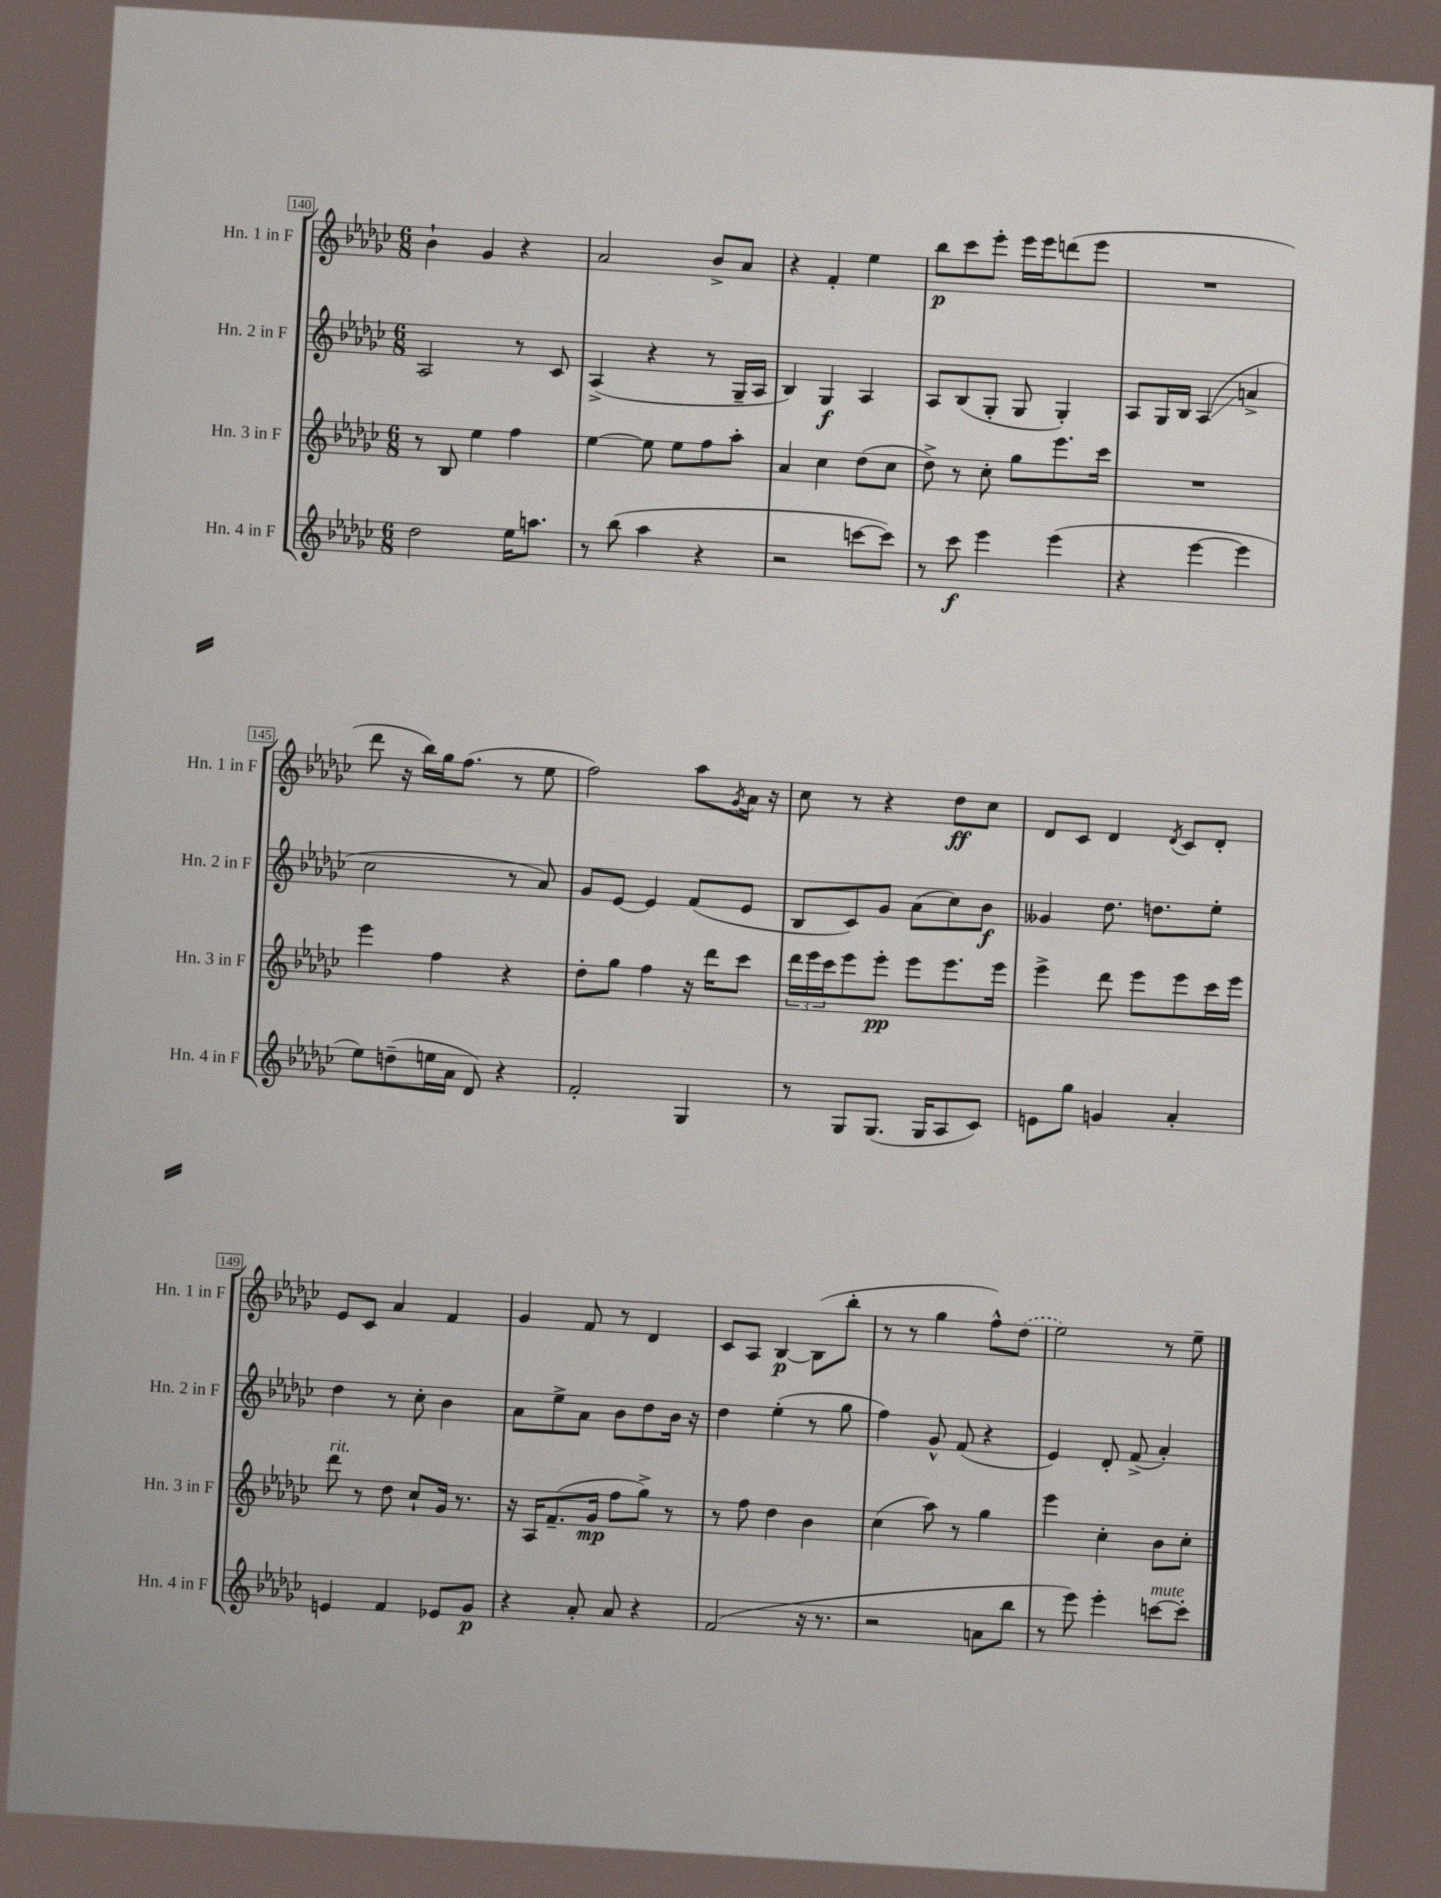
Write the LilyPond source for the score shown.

<<
\new StaffGroup <<
\new Staff = "s0" \with { instrumentName = "Hn. 1 in F" shortInstrumentName = "Hn. 1 in F" } {
    \clef treble \key ges \major \numericTimeSignature \time 6/8
    bes'4-! ges'4 r4 |
    aes'2 bes'8-> aes'8 |
    r4 f'4-. ees''4 |
    bes''8\p ces'''8 ees'''8-. ees'''16 ees'''16 d'''8( ees'''8 |
    R2. |
    des'''8 r16 bes''16) ges''16 f''8.( r8 ees''8 |
    f''2) aes''8 \acciaccatura { ges'8 } aes'16 r16 |
    ces''8 r8 r4 des''8\ff ces''8 |
    des'8 ces'8 des'4 \acciaccatura { des'8 } ces'8 des'8-. |
    ees'8 ces'8 aes'4 f'4 |
    ges'4 f'8 r8 des'4 |
    ces'8 aes8 bes4~\p bes8( bes''8-. |
    r8 r8 ges''4 f''8-^) \once \slurDashed des''8( |
    ees''2) r8 ees''8-- \bar "|." |
}
\new Staff = "s1" \with { instrumentName = "Hn. 2 in F" shortInstrumentName = "Hn. 2 in F" } {
    \clef treble \key ges \major \numericTimeSignature \time 6/8
    aes2 r8 ces'8 |
    aes4->( r4 r8 ges16-- aes16 |
    bes4) ges4\f aes4 |
    aes8 bes8( ges8-. ges8 ges4-.) |
    aes8 ges16 bes16 aes4\glissando( a'4-> |
    ces''2 r8 aes'8) |
    ges'8 ees'8~ ees'4 f'8( ees'8 |
    bes8 ces'8) ges'8 aes'8( ces''8) bes'8\f |
    geses'4 des''8. d''8. ees''8-. |
    des''4 r8 ces''8-. bes'4 |
    aes'8 ees''8-> aes'8 bes'8 des''8 bes'16 r16 |
    des''4 ees''4-.( r8 ges''8 |
    f''4) ges'8-^ f'8( r4 |
    ees'4) des'8-. f'8->( aes'4-.) \bar "|." |
}
\new Staff = "s2" \with { instrumentName = "Hn. 3 in F" shortInstrumentName = "Hn. 3 in F" } {
    \clef treble \key ges \major \numericTimeSignature \time 6/8
    r8 bes8 ees''4 f''4 |
    ees''4~ ees''8 ees''8 f''8 aes''8-. |
    aes'4 ces''4 des''8( ces''8 |
    des''8->) r8 ces''8-. ges''8 ees'''8. ces'''16 |
    R2. |
    ees'''4 f''4 r4 |
    des''8-. ges''8 f''4 r16 des'''16 ces'''8 |
    \tuplet 3/2 { des'''16 ees'''16 ces'''16 } ees'''8 ees'''8-.\pp ees'''8 ees'''8. ees'''16 |
    ees'''4-> des'''8 ees'''8 ees'''8 ces'''16 ees'''16 |
    des'''8^\markup { \italic "rit." } r8 des''8 ces''8-! ges'16 r8. |
    r16 aes16 f'8.--( ges'16\mp f''8 ges''8->) r8 |
    r8 f''8 des''4 bes'4 |
    ces''4( aes''8) r8 ges''4 |
    ees'''4 ces''4-. bes'8 ces''8-. \bar "|." |
}
\new Staff = "s3" \with { instrumentName = "Hn. 4 in F" shortInstrumentName = "Hn. 4 in F" } {
    \clef treble \key ges \major \numericTimeSignature \time 6/8
    des''2 ees''16 a''8. |
    r8 bes''8( aes''4 r4 |
    r2 c'''8~ c'''8) |
    r8 ces'''8\f ees'''4 ees'''4( |
    r4 ees'''4~ ees'''4 |
    ees''8) d''8--( e''16 aes'16 des'8) r4 |
    f'2-. ges4 |
    r8 ges8 ges8.( ges16 aes8 ces'8) |
    e'8 ges''8 g'4 aes'4-. |
    e'4 f'4 ees'8 ges'8\p |
    r4 aes'8-. aes'8 r4 |
    f'2( r16 r8. |
    r2 a'8 bes''8 |
    r8 ees'''8) ees'''4-. c'''8~^\markup { \italic "mute" } c'''8-. \bar "|." |
}
>>
>>
\layout { \context { \Score currentBarNumber = #140 \override BarNumber.stencil = #(make-stencil-boxer 0.1 0.3 ly:text-interface::print) } }
